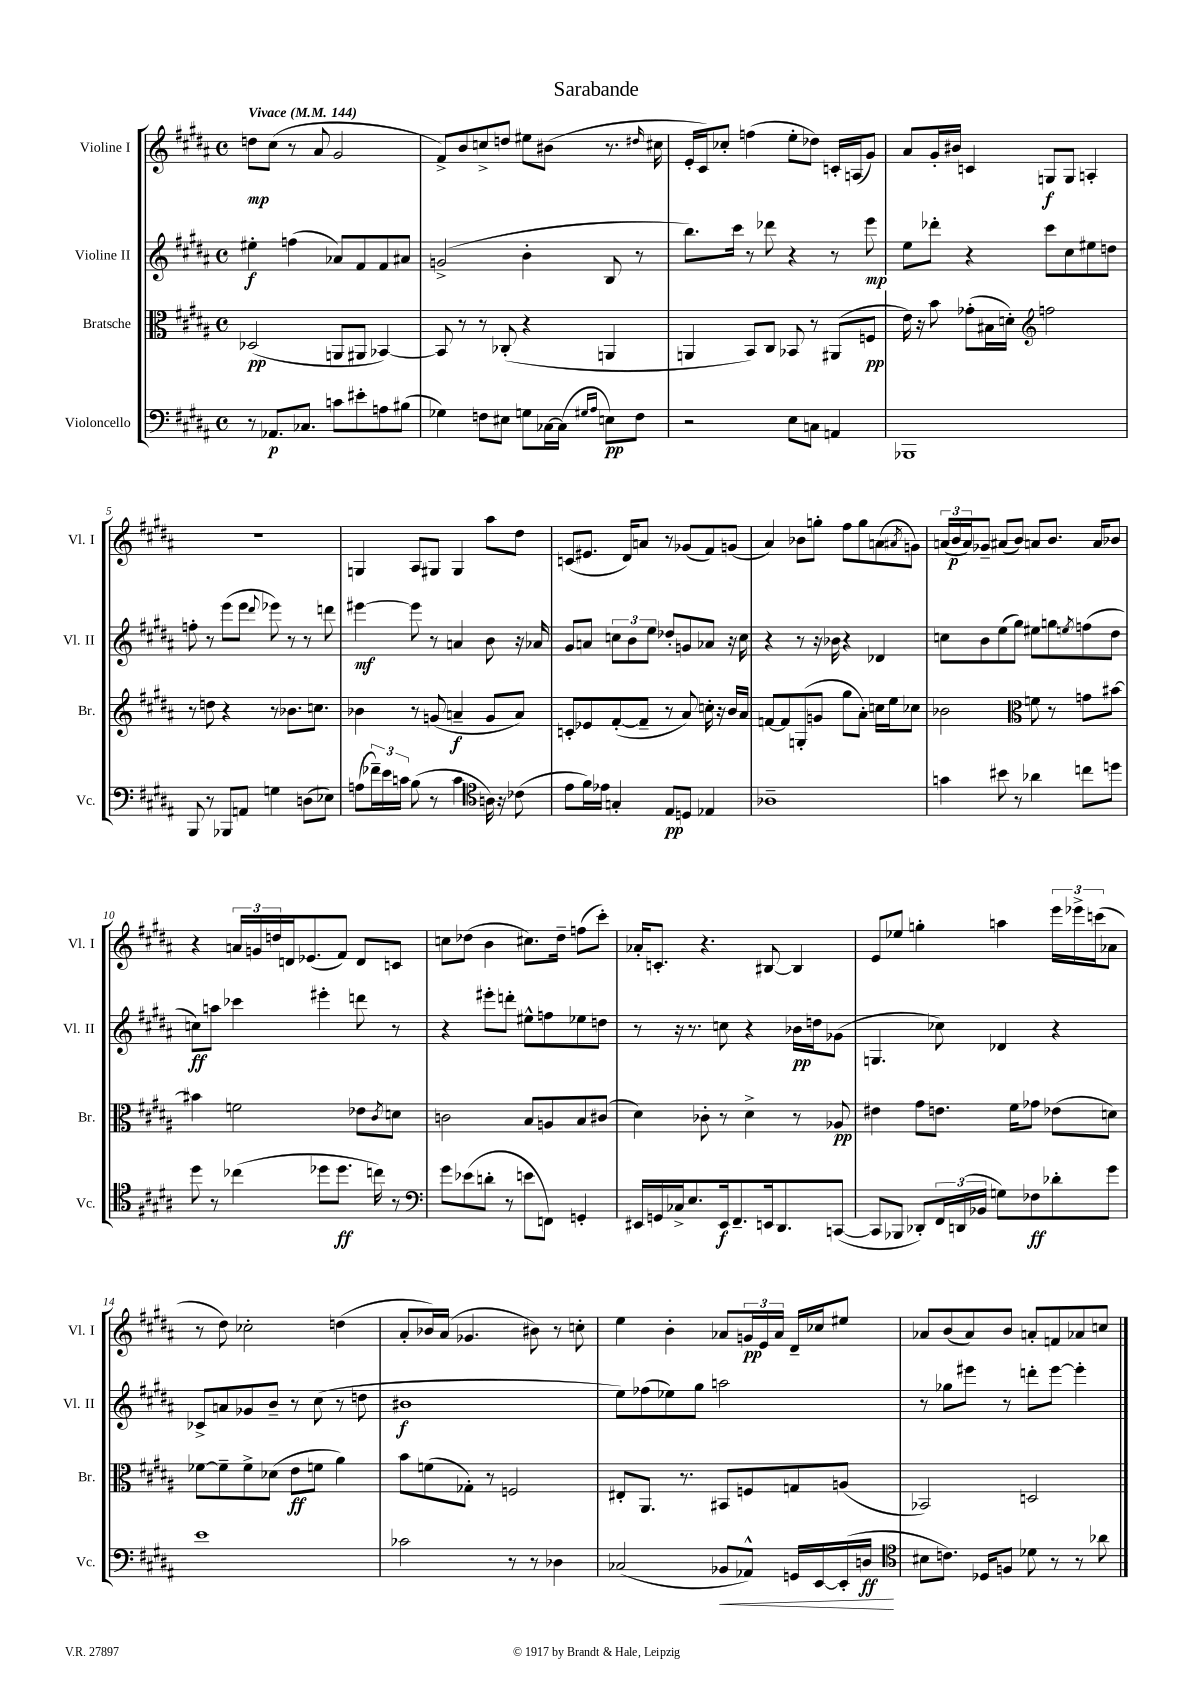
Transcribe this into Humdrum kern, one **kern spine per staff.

**kern	**dynam	**kern	**dynam	**kern	**dynam	**kern	**dynam
*part4	*part4	*part3	*part3	*part2	*part2	*part1	*part1
*staff4	*staff4	*staff3	*staff3	*staff2	*staff2	*staff1	*staff1
*I"Violoncello	*	*I"Bratsche	*	*I"Violine II	*	*I"Violine I	*
*I'Vc.	*	*I'Br.	*	*I'Vl. II	*	*I'Vl. I	*
*clefF4	*	*clefC3	*	*clefG2	*	*clefG2	*
*k[f#c#g#d#a#]	*	*k[f#c#g#d#a#]	*	*k[f#c#g#d#a#]	*	*k[f#c#g#d#a#]	*
*M4/4	*	*M4/4	*	*M4/4	*	*M4/4	*
*met(c)	*	*met(c)	*	*met(c)	*	*met(c)	*
*MM144	*	*MM144	*	*MM144	*	*MM144	*
=1	=1	=1	=1	=1	=1	=1	=1
!	!	!	!	!	!	!LO:TX:a:B:t=Vivace	!
8r	.	(2D-X/	pp	4ee#X'\	f	8ddn\L	mp
8.AA-X/L	p	.	.	.	.	(8cc#\J	.
.	.	.	.	(4ffn\	.	8r	.
8.C-X/J	.	.	.	.	.	.	.
.	.	.	.	.	.	8a#/	.
8cn\L	.	8AAn/L	.	8a-X/L)	.	2g#/	.
8e#X'\	.	8AA#X/J	.	8f#/	.	.	.
8An\	.	[4BB-X/)	.	8f#/	.	.	.
(8B#X\J	.	.	.	8a#X/J	.	.	.
=2	=2	=2	=2	=2	=2	=2	=2
4G-X\)	.	8BB-/]	.	(2gn^/	.	8f#^/L)	.
.	.	8r	.	.	.	8b/	.
8Fn\L	.	8r	.	.	.	8ccn^/	.
8E#X\J	.	(8C-X'/	.	.	.	8ddn/J	.
8Gn\L	.	4r	.	4b'\	.	8ee#X\L	.
[16C-X\L	.	.	.	.	.	(8b#X\J	.
(16C-\JJ]	.	.	.	.	.	.	.
16qqG#X/LL	.	.	.	.	.	.	.
16qqA#/JJ	.	.	.	.	.	.	.
8En\L)	pp	4AAn/	.	8B/	.	8.r	.
8F\J	.	.	.	8r	.	.	.
.	.	.	.	.	.	16qqdd#X/	.
.	.	.	.	.	.	16cc#X\	.
=3	=3	=3	=3	=3	=3	=3	=3
2r	.	4AAn/	.	8.bb\L)	.	16e'/LL	.
.	.	.	.	.	.	16c#/J)	.
.	.	.	.	.	.	8cc-X'/J	.
.	.	.	.	16ccc#\Jk	.	.	.
.	.	8BB/L)	.	8r	.	(4ffn\	.
.	.	8C#/J	.	8ddd-X\	.	.	.
8E\L	.	8BB-X/	.	4r	.	8ee'\L	.
8Cn\J	.	8r	.	.	.	8dd-X\J)	.
4AAn/	.	(8AA#X/L	.	8r	.	16cn'/LL	.
.	.	.	.	.	.	(16An/J	.
.	.	8Fn/J	pp	8eee\	mp	8g#/J)	.
=4	=4	=4	=4	=4	=4	=4	=4
1BBB-X	.	16e\)	.	8ee\L	.	8a#/L	.
.	.	16r	.	.	.	.	.
.	.	8b\	.	8ddd-X'\J	.	16g#'/L	.
.	.	.	.	.	.	16b#X/JJ	.
.	.	(8g-X'\L	.	4r	.	4cn/	.
.	.	16B#X\L	.	.	.	.	.
.	.	16dn'\JJ)	.	.	.	.	.
*	*	*clefG2	*	*	*	*	*
.	.	2ffn\	.	8ccc#\L	.	8Gn/L	f
.	.	.	.	8cc#\	.	8G/J	.
.	.	.	.	8ee#X\	.	4An'/	.
.	.	.	.	8ddn\J	.	.	.
!!LO:LB:g=z
=5	=5	=5	=5	=5	=5	=5	=5
8BBB/	.	8r	.	8ffn'\	.	1r	.
8r	.	8ddn\	.	8r	.	.	.
8BBB-X/L	.	4r	.	(8eee\L	.	.	.
8AAn/J	.	.	.	8eee\J	.	.	.
.	.	.	.	8qqddd#/	.	.	.
4Gn\	.	8r	.	8eee-X\)	.	.	.
.	.	8.b-X\L	.	8r	.	.	.
(8Dn\L	.	.	.	8r	.	.	.
.	.	8.ccn\J	.	.	.	.	.
8E-X\J)	.	.	.	8dddn\	.	.	.
=6	=6	=6	=6	=6	=6	=6	=6
(8An\L	.	4b-X\	.	[4eee#X\	mf	4Gn/	.
24f-X~\L)	.	.	.	.	.	.	.
24e\	.	.	.	.	.	.	.
24cn\JJ	.	.	.	.	.	.	.
(8B\	.	8r	.	8eee#\]	.	8A#/L	.
8r	.	(8gn/	.	8r	.	8G#X/J	.
4c\	.	4an~/	f	4an/	.	4G#/	.
*clefC4	*	*	*	*	*	*	*
16An\)	.	8g/L	.	8b\	.	8aa#\L	.
16r	.	.	.	.	.	.	.
(8c-X\	.	8a/J)	.	16r	.	8dd#\J	.
.	.	.	.	16a-X/	.	.	.
=7	=7	=7	=7	=7	=7	=7	=7
8e\L	.	8cn'/L	.	8g#/L	.	(8cn/L	.
16f#\L)	.	8e-X/	.	8an/J	.	8.e#X/J	.
16e-X\JJ	.	.	.	.	.	.	.
4Gn'/	.	([8f#'/	.	12ccn\L	.	.	.
.	.	.	.	.	.	16d#/KL)	.
.	.	.	.	12b\	.	.	.
.	.	8f#~/J]	.	.	.	8an/J	.
.	.	.	.	12ee\J	.	.	.
8E/L	pp	8r	.	8dd-X'/L	.	8r	.
8Dn/J	.	8a#/)	.	8gn/	.	(8g-X/L	.
4E-X/	.	16ccn'\	.	8a-X/J	.	8f#/)	.
.	.	16r	.	.	.	.	.
.	.	16b/LL	.	16r	.	(8gn/J	.
.	.	16a#/JJ	.	16cc\	.	.	.
=8	=8	=8	=8	=8	=8	=8	=8
1A-X~	.	[8fn/L	.	4r	.	4a#/)	.
.	.	8f/]	.	.	.	.	.
.	.	(8Gn'/	.	8r	.	8b-X\L	.
.	.	8gn/J	.	16r	.	8ggn'\J	.
.	.	.	.	16b-X\	.	.	.
.	.	8gg#\L	.	4r	.	8ff#\L	.
.	.	8a#'\J)	.	.	.	8gg\	.
.	.	16ccn\LL	.	4d-X/	.	(8an\	.
.	.	16ee\J	.	.	.	.	.
.	.	.	.	.	.	8qa#X/	.
.	.	8cc-X\J	.	.	.	8gn\J)	.
=9	=9	=9	=9	=9	=9	=9	=9
4gn\	.	2b-X\	.	8ccn\L	.	(24an/LL	.
.	.	.	.	.	.	24b/	p
.	.	.	.	.	.	24a/J)	.
.	.	.	.	8b\	.	8g-X~/J	.
8b#X\	.	.	.	(8ee\	.	(8a#X/L	.
8r	.	.	.	8gg#\J)	.	8b/J)	.
*	*	*clefC3	*	*	*	*	*
4a-X\	.	8fn\	.	8ee#X\L	.	8an/L	.
.	.	8r	.	8ggn\	.	8.b/J	.
.	.	.	.	8qeen/	.	.	.
8ccn\L	.	8gn\L	.	(8ffn\	.	.	.
.	.	.	.	.	.	16a/KL	.
8ddn\J	.	[8b#X\J	.	8dd#\J	.	8b-X/J	.
!!LO:LB:g=z
=10	=10	=10	=10	=10	=10	=10	=10
8dd#\	.	4b#X\]	.	8ccn\L)	ff	4r	.
8r	.	.	.	8aan\J	.	.	.
(4cc-X\	.	2fn\	.	4ccc-X\	.	24an/LL	.
.	.	.	.	.	.	24gn/	.
.	.	.	.	.	.	24ddn/	.
.	.	.	.	.	.	16dn/J	.
.	.	.	.	.	.	(8.e-X/	.
8dd-X\L	.	.	.	4eee#X'\	.	.	.
8.dd-\J	ff	.	.	.	.	8f#/J)	.
.	.	8e-X\L	.	8dddn\	.	8d/L	.
16ccn\)	.	.	.	.	.	.	.
.	.	8qc#/	.	.	.	.	.
8r	.	8dn\J	.	8r	.	8cn/J	.
=11	=11	=11	=11	=11	=11	=11	=11
*clefF4	*	*	*	*	*	*	*
8g#\L	.	2cn\	.	4r	.	8ccn\L	.
(8e-X\	.	.	.	.	.	(8dd-X\J	.
8dn'\J	.	.	.	8eee#X'\L	.	4b\	.
8r	.	.	.	8dddn'\J	.	.	.
8en\L	.	8B/L	.	8ee#X^^\L	.	8.cc#X\L)	.
8FFn\J)	.	8An/	.	8ffn\	.	.	.
.	.	.	.	.	.	16dd-~\Jk	.
4GGn'/	.	8B/	.	8ee-X\	.	(8ffn\L	.
.	.	(8c#X/J	.	8ddn\J	.	8ccc#'\J)	.
=12	=12	=12	=12	=12	=12	=12	=12
16EE#X/LL	.	4d#\)	.	8r	.	16a-X'/KL	.
16GGn/	.	.	.	.	.	8.cn'/J	.
16C-X^/J	.	.	.	16r	.	.	.
8.E/	.	.	.	8.r	.	.	.
.	.	8c-X'\	.	.	.	4.r	.
16EE#/k	f	8r	.	8ccn\	.	.	.
8.FF#~/	.	.	.	.	.	.	.
.	.	4d#^\	.	4r	.	.	.
16EEn/k	.	.	.	.	.	[8B#X/	.
8.DD#/	.	.	.	.	.	.	.
.	.	8r	.	16b-X\LL	pp	4B#/]	.
.	.	.	.	16ddn\J	.	.	.
([8CCn/J	.	8A-X/	pp	(8g-X\J	.	.	.
=13	=13	=13	=13	=13	=13	=13	=13
8CC/L]	.	4e#X\	.	4.Gn/	.	8e/L	.
8BBB-X/J	.	.	.	.	.	8ee-X/J	.
8DD-X'/L)	.	8g#\L	.	.	.	4ggn'\	.
24FF#/L	.	8.en\J	.	8cc-X\)	.	.	.
(24DDn/	.	.	.	.	.	.	.
24BB-X/JJ	.	.	.	.	.	.	.
8Gn\L)	.	.	.	4d-X/	.	4aan\	.
.	.	16f#\KL	.	.	.	.	.
8F-X\	ff	8g-X\J	.	.	.	.	.
8d-X'\	.	(8e-X\L	.	4r	.	24eee\LL	.
.	.	.	.	.	.	24eee-X^\	.
.	.	.	.	.	.	(24cccn\J	.
8g#\J	.	8dn\J)	.	.	.	8a-X\J	.
!!LO:LB:g=z
=14	=14	=14	=14	=14	=14	=14	=14
1e	.	[8f-X\L	.	8c-X^/L	.	8r	.
.	.	8f-~\]	.	8an/	.	8dd#\)	.
.	.	8f-^\	.	8g-X/	.	2cc-X'\	.
.	.	(8d-X\J	.	8b~/J	.	.	.
.	.	8e\L	ff	8r	.	.	.
.	.	8fn\J	.	(8cc#\	.	.	.
.	.	4a#\)	.	8r	.	(4ddn\	.
.	.	.	.	8ddn\	.	.	.
=15	=15	=15	=15	=15	=15	=15	=15
2c-X\	.	8b\L	.	1b#X	f	8a#'/L	.
.	.	(8fn\	.	.	.	16b-X/L)	.
.	.	.	.	.	.	(16a#/JJ	.
.	.	8G-X'\J)	.	.	.	4.g-X/	.
.	.	8r	.	.	.	.	.
8r	.	2Fn/	.	.	.	.	.
8r	.	.	.	.	.	8b#X\)	.
4D-X\	.	.	.	.	.	8r	.
.	.	.	.	.	.	8ccn'\	.
=16	=16	=16	=16	=16	=16	=16	=16
(2C-X/	.	8E#X'/L	.	8ee\L)	.	4ee\	.
.	.	8.AA#/J	.	(8ff-X\	.	.	.
.	.	.	.	8ee-X\)	.	4b'\	.
.	.	8.r	.	.	.	.	.
.	.	.	.	8gg#\J	.	.	.
!	!LO:HP:b	!	!	!	!	!	!
8BB-X/L	<	8BB#X/L	.	2aan\	.	8a-X/L	.
8AA-X^^/J)	.	8Fn/	.	.	.	24gn/L	pp
.	.	.	.	.	.	24e/	.
.	.	.	.	.	.	24a-/JJ	.
16GGn/LL	.	8Gn/	.	.	.	16d#~/LL	.
[16EE/	.	.	.	.	.	16cc-X/J	.
(16EE'/]	.	(8An/J	.	.	.	8ee#X/J	.
16Dn/JJ	ff	.	.	.	.	.	.
.	[	.	.	.	.	.	.
=17	=17	=17	=17	=17	=17	=17	=17
*clefC4	*	*	*	*	*	*	*
8B#X\L	.	2BB-X/)	.	8r	.	8a-X/L	.
8.cn\J)	.	.	.	8gg-X\L	.	(8b/	.
.	.	.	.	8eee#X\J	.	8a-/)	.
16D-X/KL	.	.	.	.	.	.	.
8Fn/J	.	.	.	8r	.	8b/J	.
8d-X\	.	2Dn/	.	8dddn'\L	.	8an'/L	.
8r	.	.	.	[8eee#\J	.	8fn/	.
8r	.	.	.	4eee#'\]	.	8a-X/	.
8a-X\	.	.	.	.	.	8ccn/J	.
==	==	==	==	==	==	==	==
*-	*-	*-	*-	*-	*-	*-	*-
